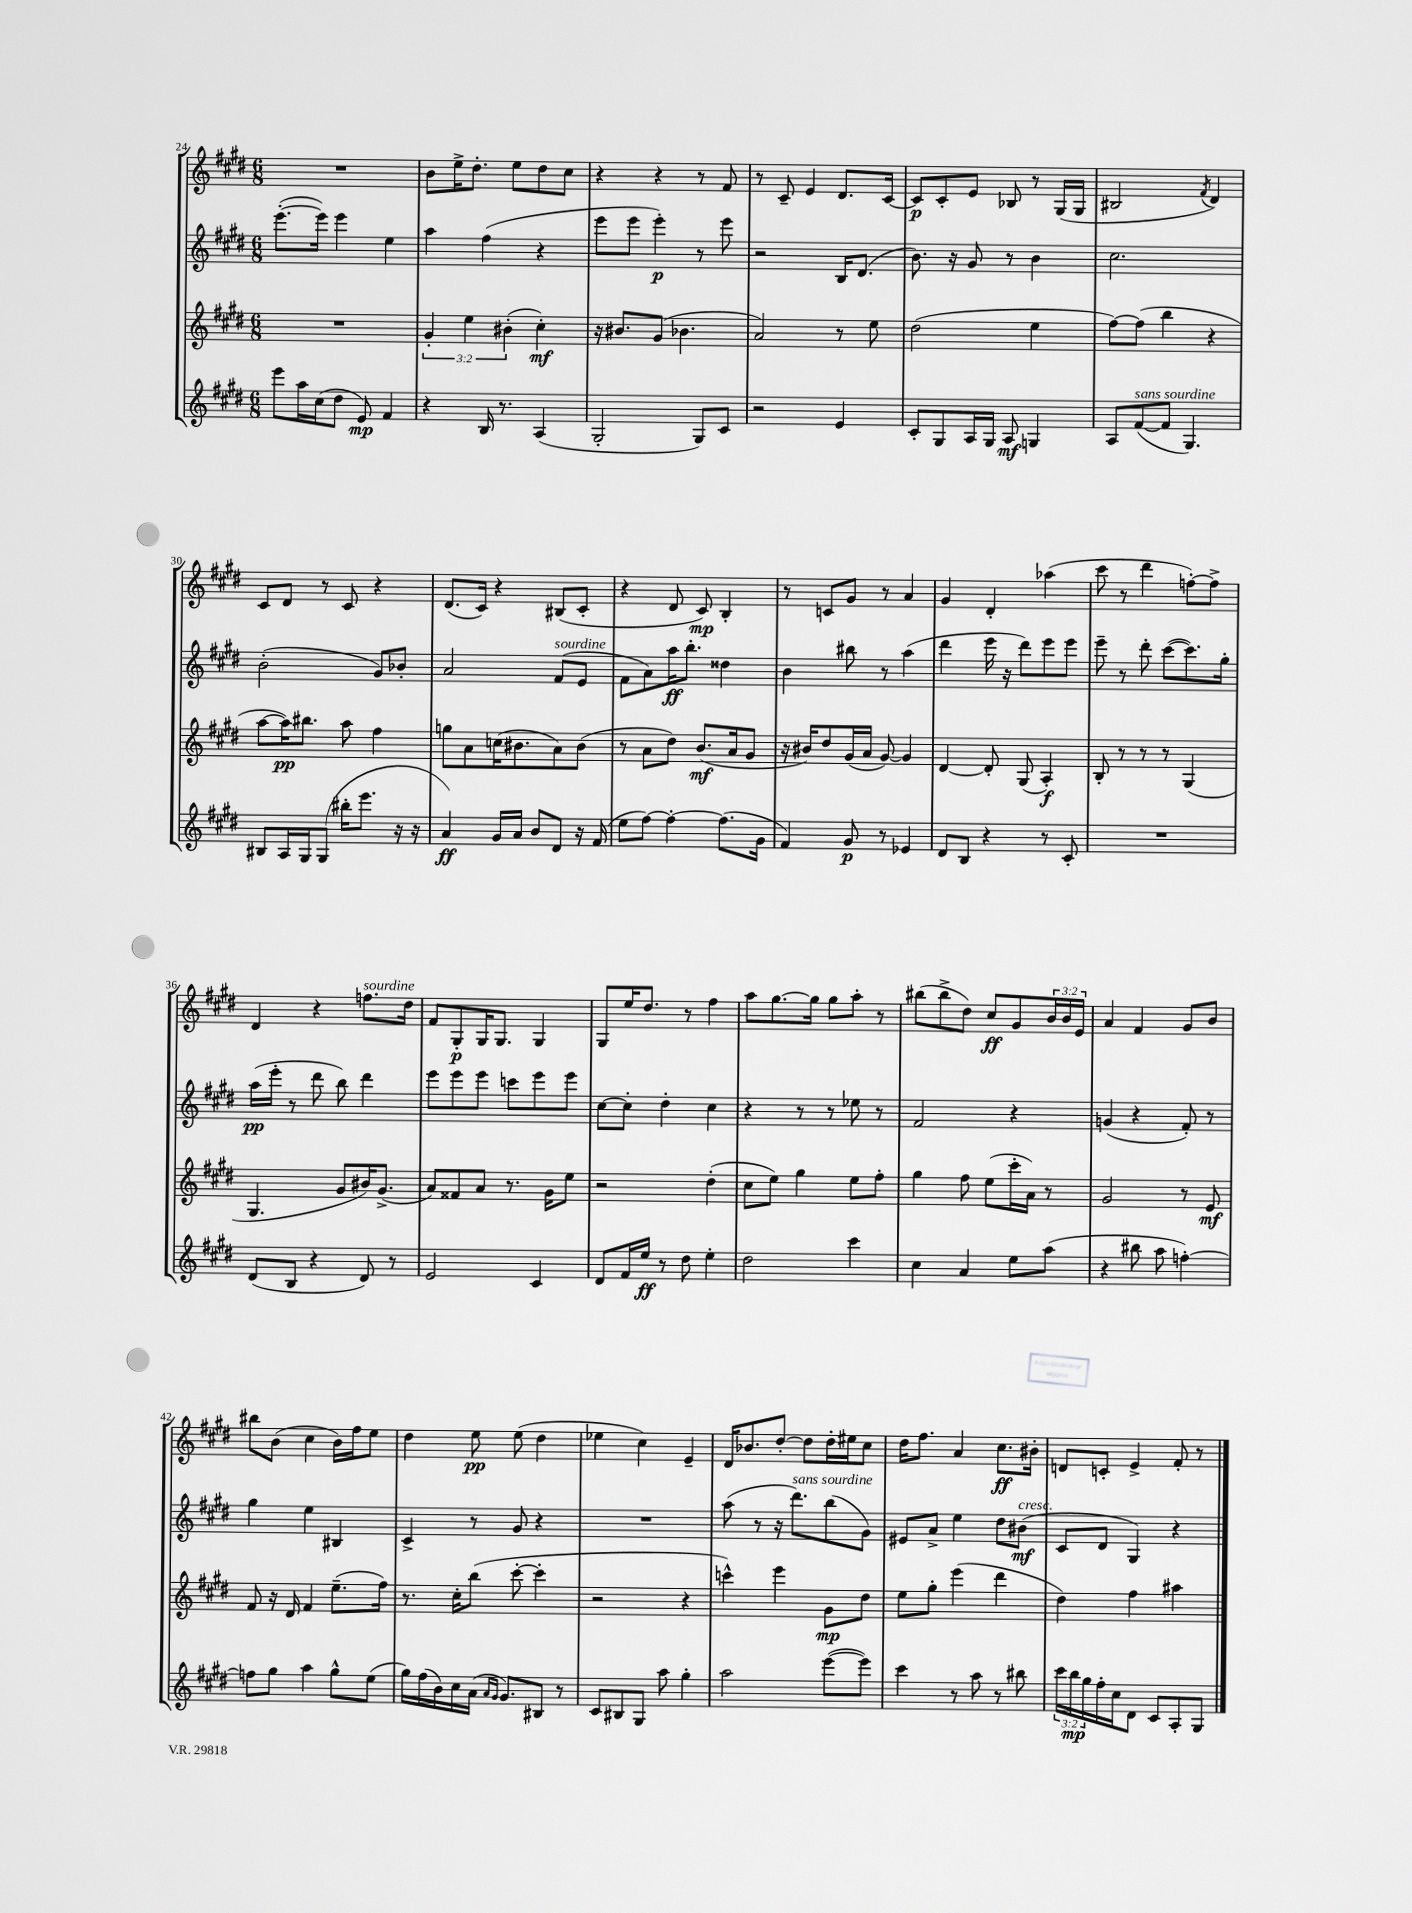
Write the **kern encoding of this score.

**kern	**dynam	**kern	**dynam	**kern	**dynam	**kern	**dynam
*part4	*part4	*part3	*part3	*part2	*part2	*part1	*part1
*staff4	*staff4	*staff3	*staff3	*staff2	*staff2	*staff1	*staff1
*clefG2	*	*clefG2	*	*clefG2	*	*clefG2	*
*k[f#c#g#d#]	*	*k[f#c#g#d#]	*	*k[f#c#g#d#]	*	*k[f#c#g#d#]	*
*M6/8	*	*M6/8	*	*M6/8	*	*M6/8	*
=24	=24	=24	=24	=24	=24	=24	=24
8eee\L	.	2.r	.	([8.eee'\L	.	2.r	.
16aa\L	.	.	.	.	.	.	.
(16cc#\J	.	.	.	16eee\Jk])	.	.	.
8dd#\J	.	.	.	4eee\	.	.	.
8e/)	mp	.	.	.	.	.	.
4f#/	.	.	.	4ee\	.	.	.
=25	=25	=25	=25	=25	=25	=25	=25
4r	.	6g#'/	.	4aa\	.	8b\L	.
.	.	.	.	.	.	16ee^\K	.
.	.	6ee\	.	.	.	.	.
.	.	.	.	.	.	8.dd#'\J	.
16B/	.	.	.	(4ff#\	.	.	.
8.r	.	.	.	.	.	.	.
.	.	(6b#X'\	.	.	.	.	.
.	.	.	.	.	.	8ee\L	.
(4A/	.	4cc#'\)	mf	4r	.	8dd#\	.
.	.	.	.	.	.	8cc#\J	.
=26	=26	=26	=26	=26	=26	=26	=26
2G#'/	.	16r	.	8eee\L	.	4r	.
.	.	8.b#X/L	.	.	.	.	.
.	.	.	.	8eee\J	.	.	.
.	.	(8g#/J	.	4eee'\)	p	4r	.
.	.	4.b-X\	.	.	.	.	.
8G#/L)	.	.	.	8r	.	8r	.
8c#/J	.	.	.	8eee\	.	8f#/	.
=27	=27	=27	=27	=27	=27	=27	=27
2r	.	2a/)	.	2r	.	8r	.
.	.	.	.	.	.	8c#~/	.
.	.	.	.	.	.	4e/	.
4e/	.	8r	.	16B/KL	.	8.d#/L	.
.	.	.	.	(8.d#/J	.	.	.
.	.	8ee\	.	.	.	.	.
.	.	.	.	.	.	[16c#/Jk	.
=28	=28	=28	=28	=28	=28	=28	=28
8c#'/L	.	(2dd#\	.	8.b\)	.	8c#/L]	p
8G#/	.	.	.	.	.	8c#'/	.
.	.	.	.	16r	.	.	.
16A/L	.	.	.	8g#/	.	8e/J	.
16G#/JJ	.	.	.	.	.	.	.
8A/	mf	.	.	8r	.	8B-X/	.
4Gn/	.	4ee\	.	4b\	.	8r	.
.	.	.	.	.	.	(16G#/LL	.
.	.	.	.	.	.	16G#/JJ	.
=29	=29	=29	=29	=29	=29	=29	=29
8A/L	.	[8ff#\L)	.	2.cc#\	.	2B#X/	.
!LO:TX:a:i:t=sans sourdine	!	!	!	!	!	!	!
([8f#/	.	(8ff#\J]	.	.	.	.	.
8f#/J]	.	4bb\	.	.	.	.	.
4.G#/)	.	.	.	.	.	.	.
.	.	.	.	.	.	8qf#/	.
.	.	4r	.	.	.	4d#/)	.
!!LO:LB:g=z
=30	=30	=30	=30	=30	=30	=30	=30
8B#X/L	.	[8aa\L	.	(2b'\	.	8c#/L	.
16A/L	.	16aa\K])	pp	.	.	8d#/J	.
16G#/J	.	8.bb#X\J	.	.	.	.	.
(8G#/J	.	.	.	.	.	8r	.
16bb#X'\KL	.	8aa\	.	.	.	8c#/	.
8.eee\J	.	.	.	.	.	.	.
.	.	4ff#\	.	8g#/L)	.	4r	.
16r	.	.	.	8b-X'/J	.	.	.
16r	.	.	.	.	.	.	.
=31	=31	=31	=31	=31	=31	=31	=31
4a/)	ff	8ggn\L	.	2a/	.	(8.d#/L	.
.	.	8a\	.	.	.	.	.
.	.	.	.	.	.	16c#/Jk)	.
16g#/LL	.	(16ccn\K	.	.	.	4r	.
16a/JJ	.	8.b#X\	.	.	.	.	.
8b/L	.	.	.	.	.	.	.
!	!	!	!	!LO:TX:a:i:t=sourdine	!	!	!
8d#/J	.	8a\)	.	(8f#/L	.	(8B#X/L	.
16r	.	(8b#\J	.	8e/J	.	8c#'/J	.
(16f#/	.	.	.	.	.	.	.
=32	=32	=32	=32	=32	=32	=32	=32
8ee\L	.	8r	.	8f#\L	.	4r	.
[8ff#\J)	.	8a\L	.	8a\)	.	.	.
4ff#'\_	.	8dd#\J)	.	16aa\K	ff	8d#/	.
.	.	.	.	8.bb'\J	.	.	.
.	.	(8.b/L	mf	.	.	8c#/)	mp
(8.ff#\L]	.	.	.	4dd##X\	.	4B'/	.
.	.	16a/k	.	.	.	.	.
.	.	8g#/J	.	.	.	.	.
16g#\Jk	.	.	.	.	.	.	.
=33	=33	=33	=33	=33	=33	=33	=33
4f#/)	.	16r	.	4b\	.	8r	.
.	.	16b#X/KL)	.	.	.	.	.
.	.	8dd#/	.	.	.	8cn/L	.
8g#/	p	(16g#/L	.	8bb#X\	.	8g#/J	.
.	.	16a/JJ	.	.	.	.	.
8r	.	[8g#/)	.	8r	.	8r	.
4e-X/	.	4g#/]	.	(4aa\	.	4a/	.
=34	=34	=34	=34	=34	=34	=34	=34
8d#/L	.	[4d#/	.	4ddd#\	.	4g#/	.
8B/J	.	.	.	.	.	.	.
4r	.	8d#'/]	.	16eee\	.	4d#'/	.
.	.	.	.	16r	.	.	.
.	.	(8G#/	.	8ddd#\L)	.	.	.
8r	.	4A'/)	f	8eee\	.	(4aa-X\	.
8c#'/	.	.	.	8eee\J	.	.	.
=35	=35	=35	=35	=35	=35	=35	=35
2.r	.	8B'/	.	8eee~\	.	8ccc#\	.
.	.	8r	.	8r	.	8r	.
.	.	8r	.	8ddd#'\	.	4ddd#\	.
.	.	8r	.	([8ccc#\L	.	.	.
.	.	(4G#/	.	8.ccc#\])	.	[8ffn'\L)	.
.	.	.	.	.	.	8ff^\J]	.
.	.	.	.	16gg#'\Jk	.	.	.
!!LO:LB:g=z
=36	=36	=36	=36	=36	=36	=36	=36
(8d#/L	.	4.G#/	.	(16aa\LL	pp	4d#/	.
.	.	.	.	16eee'\JJ	.	.	.
8B/J	.	.	.	8r	.	.	.
4r	.	.	.	8ddd#\	.	4r	.
.	.	8g#/L	.	8bb\)	.	.	.
!	!	!	!	!	!	!LO:TX:a:i:t=sourdine	!
8d#/)	.	16b#X/K)	.	4ddd#\	.	8.ffn\L	.
.	.	(8.g#^/J	.	.	.	.	.
8r	.	.	.	.	.	.	.
.	.	.	.	.	.	16dd#\Jk	.
=37	=37	=37	=37	=37	=37	=37	=37
2e/	.	8a/L)	.	8eee\L	.	8f#/L	.
.	.	8f##X/	.	8eee\	.	8G#'/	p
.	.	8a/J	.	8eee\J	.	16G#/K	.
.	.	.	.	.	.	8.G#/J	.
.	.	8.r	.	8cccn\L	.	.	.
4c#/	.	.	.	8eee\	.	4G#/	.
.	.	16g#\KL	.	.	.	.	.
.	.	8ee\J	.	8eee\J	.	.	.
=38	=38	=38	=38	=38	=38	=38	=38
8d#/L	.	2r	.	[8cc#\L	.	8G#/L	.
16f#/L	.	.	.	8cc#'\J]	.	16ee/K	.
16ee/JJ	ff	.	.	.	.	8.dd#/J	.
8r	.	.	.	4dd#'\	.	.	.
8dd#\	.	.	.	.	.	8r	.
4ee'\	.	(4dd#'\	.	4cc#\	.	4ff#\	.
=39	=39	=39	=39	=39	=39	=39	=39
2dd#\	.	8cc#\L	.	4r	.	8aa\L	.
.	.	8ee\J)	.	.	.	[8.gg#\	.
.	.	4gg#\	.	8r	.	.	.
.	.	.	.	.	.	16gg#\Jk]	.
.	.	.	.	8r	.	8gg#\L	.
4ccc#\	.	8ee\L	.	8ee-X\	.	8aa'\J	.
.	.	8ff#'\J	.	8r	.	8r	.
=40	=40	=40	=40	=40	=40	=40	=40
4cc#\	.	4gg#\	.	2f#/	.	(8bb#X\L	.
.	.	.	.	.	.	8bb#^\	.
4a/	.	8ff#\	.	.	.	8dd#\J)	.
.	.	(8ee\L	.	.	.	8cc#/L	ff
8ee\L	.	16ccc#'\L	.	4r	.	8g#/	.
.	.	16a\JJ)	.	.	.	.	.
(8aa\J	.	8r	.	.	.	24b/L	.
.	.	.	.	.	.	24b/	.
.	.	.	.	.	.	24e/JJ	.
=41	=41	=41	=41	=41	=41	=41	=41
4r	.	2g#/	.	(4gn/	.	4a/	.
8bb#X\	.	.	.	4r	.	4f#/	.
8aa\	.	.	.	.	.	.	.
[4ffn'\)	.	8r	.	8f#'/)	.	8g#/L	.
.	.	8e/	mf	8r	.	8b/J	.
!!LO:LB:g=z
=42	=42	=42	=42	=42	=42	=42	=42
8ffn\L]	.	8f#/	.	4gg#\	.	8bb#X\L	.
8gg#\J	.	16r	.	.	.	(8b\J	.
.	.	16d#/	.	.	.	.	.
4aa\	.	4f#/	.	4ee\	.	4cc#\	.
8gg#^^\L	.	(8.ee~\L	.	4B#X/	.	16b\LL)	.
.	.	.	.	.	.	16ff#\J	.
(8ee\J	.	.	.	.	.	8ee\J	.
.	.	16ff#\Jk)	.	.	.	.	.
=43	=43	=43	=43	=43	=43	=43	=43
16gg#\LL)	.	8.r	.	4c#^/	.	4dd#\	.
(16ff#\	.	.	.	.	.	.	.
16b\)	.	.	.	.	.	.	.
16cc#\	.	16cc#'\KL	.	.	.	.	.
(16a\JJ	.	(8bb\J	.	8r	.	8ee\	pp
16qqa/LL	.	.	.	.	.	.	.
16qqg#/JJ	.	.	.	.	.	.	.
8.g#/L)	.	.	.	.	.	.	.
.	.	[8ccc#'\	.	8g#/	.	(8ee\	.
8B#X/J	.	4ccc#'\]	.	4r	.	4dd#\	.
8r	.	.	.	.	.	.	.
=44	=44	=44	=44	=44	=44	=44	=44
8c#/L	.	2r	.	2.r	.	4ee-X\	.
8B#X/	.	.	.	.	.	.	.
8G#/J	.	.	.	.	.	4cc#\)	.
8aa\	.	.	.	.	.	.	.
4gg#'\	.	4r	.	.	.	4e~/	.
=45	=45	=45	=45	=45	=45	=45	=45
2aa\	.	4cccn^^\)	.	(8aa\	.	16d#/KL	.
.	.	.	.	.	.	8.b-X/	.
.	.	.	.	8r	.	.	.
.	.	4eee\	.	16r	.	[8dd#'/J	.
!	!	!	!	!LO:TX:a:i:t=sans sourdine	!	!	!
.	.	.	.	8.ddd#\L)	.	.	.
.	.	.	.	.	.	8dd#\L]	.
([8eee\L	.	8g#\L	mp	(8bb\	.	16dd#'\L	.
.	.	.	.	.	.	16ee#X\J	.
8eee\J])	.	8dd#\J	.	8g#\J)	.	8cc#\J	.
=46	=46	=46	=46	=46	=46	=46	=46
4ccc#\	.	8ee\L	.	8e#X/L	.	16dd#\KL	.
.	.	.	.	.	.	8.ff#\J	.
.	.	8gg#'\J	.	8a^/J	.	.	.
8r	.	(4eee\	.	4ee\	.	4a/	.
8aa\	.	.	.	.	.	.	.
8r	.	4ddd#\	.	8dd#\L	.	8.cc#\L	ff
!	!	!	!	!LO:TX:a:i:t=cresc.	!	!	!
8bb#X\	.	.	.	(8b#X\J	mf	.	.
.	.	.	.	.	.	16b#X'\Jk	.
=47	=47	=47	=47	=47	=47	=47	=47
24ccc#\LL	.	4dd#\)	.	8c#/L	.	8dn/L	.
24bb\	mp	.	.	.	.	.	.
24gg#\	.	.	.	.	.	.	.
16ff#'\	.	.	.	8d#/J	.	8cn'/J	.
16cc#\J	.	.	.	.	.	.	.
8d#\J	.	4ff#\	.	4G#/)	.	4e^/	.
8c#/L	.	.	.	.	.	.	.
8A'/	.	4aa#X\	.	4r	.	8f#'/	.
8G#/J	.	.	.	.	.	8r	.
==	==	==	==	==	==	==	==
*-	*-	*-	*-	*-	*-	*-	*-
